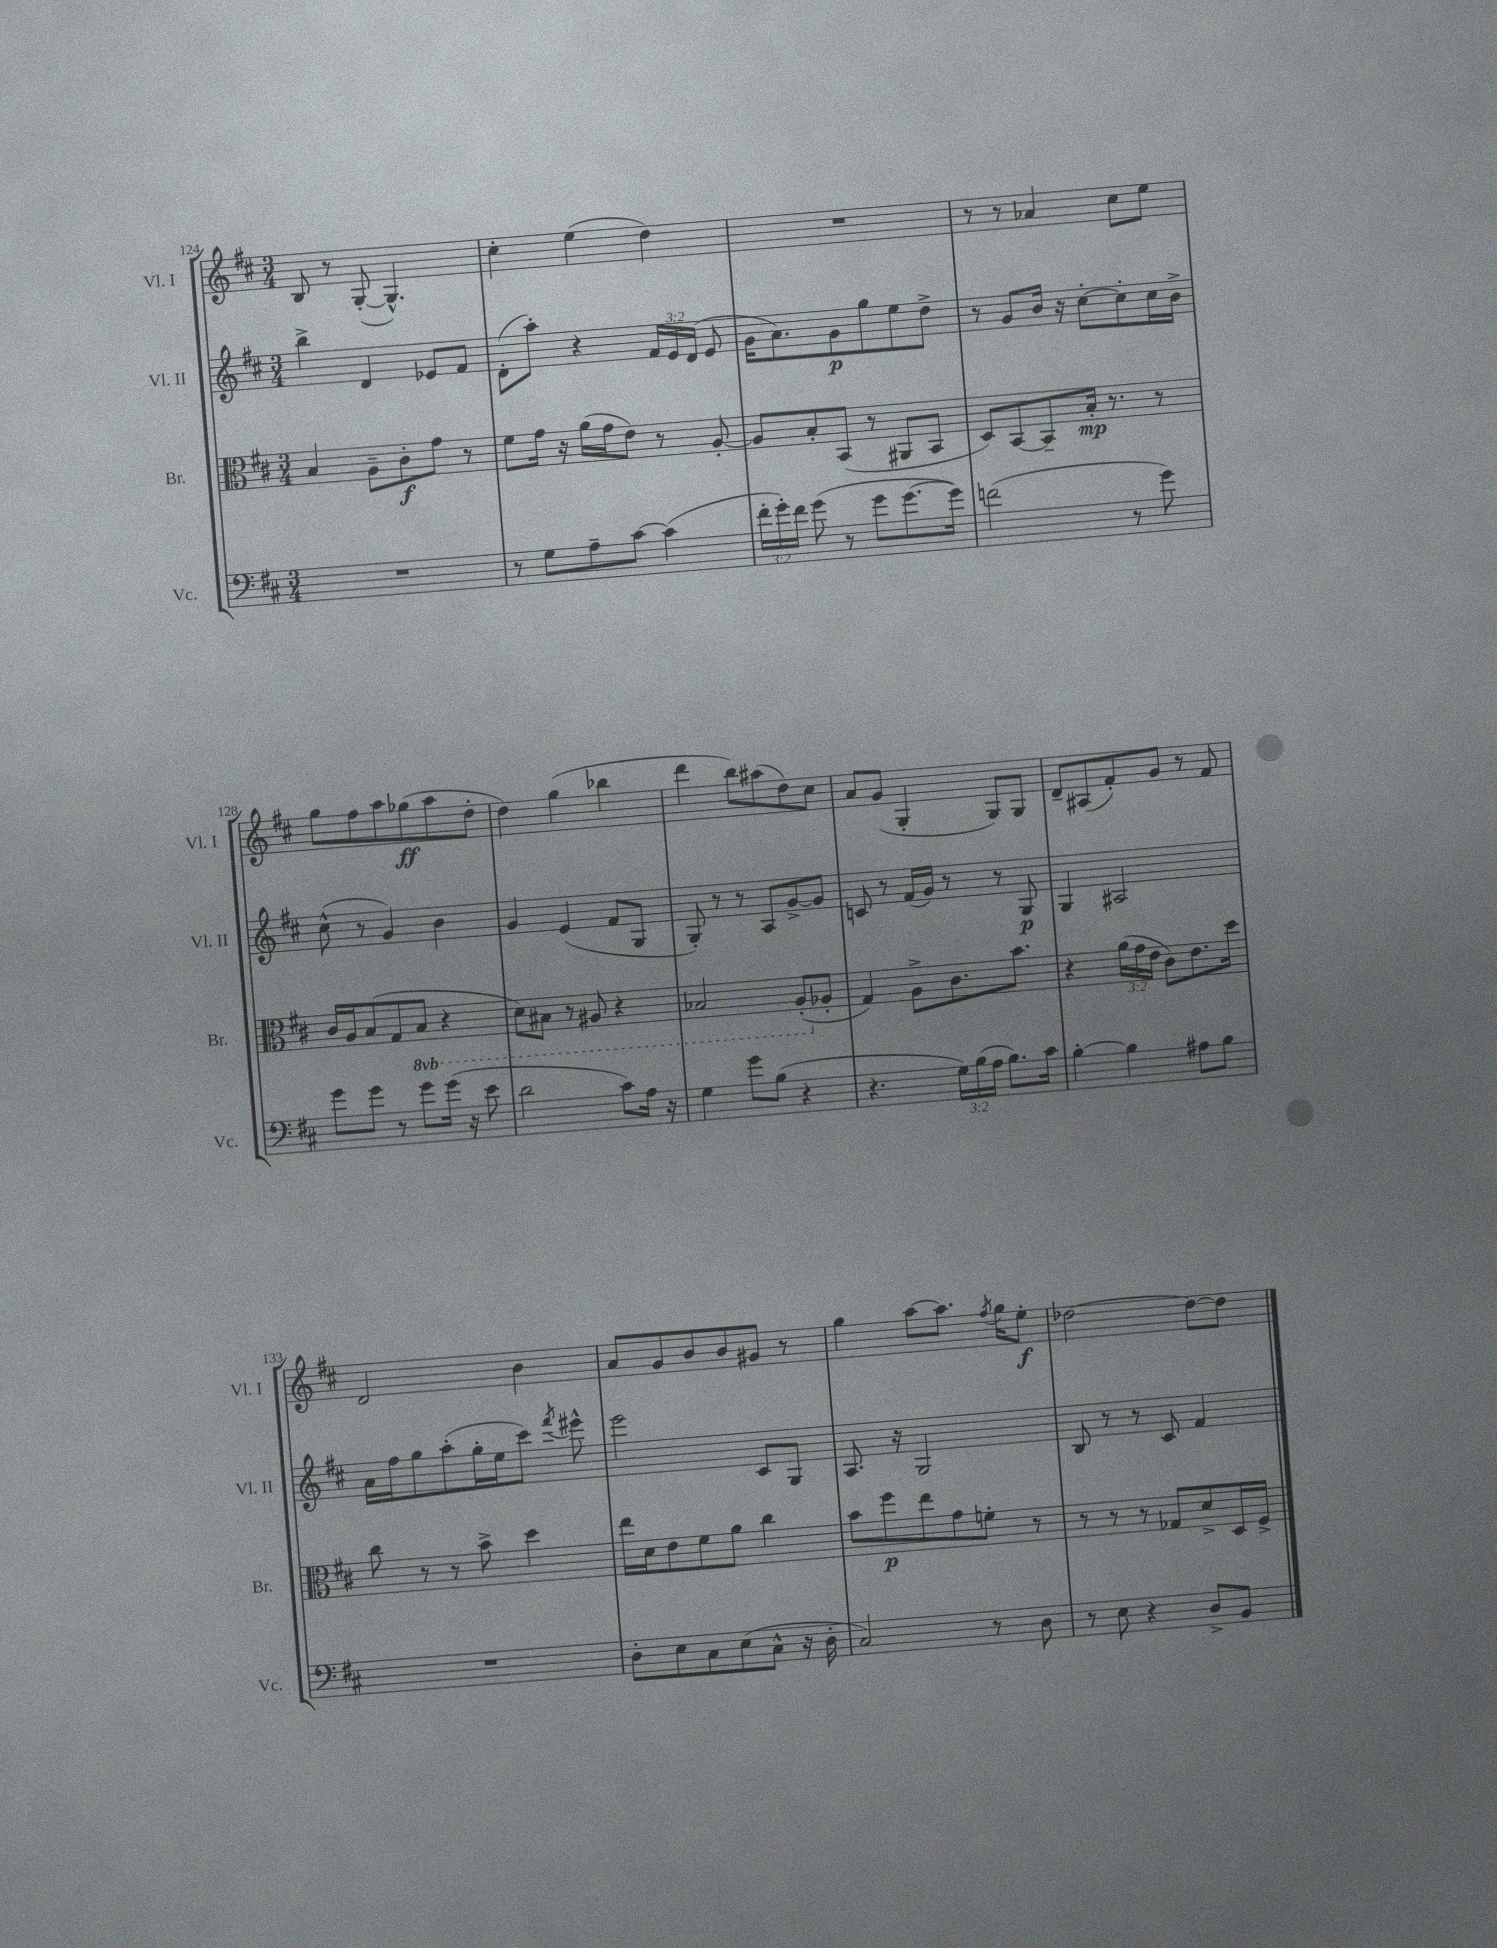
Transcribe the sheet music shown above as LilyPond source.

<<
\new StaffGroup <<
\new Staff = "s0" \with { instrumentName = "Vl. I" shortInstrumentName = "Vl. I" } {
    \clef treble \key d \major \numericTimeSignature \time 3/4
    \autoBeamOff b8 r8 g8~-.( g4.-^) |
    cis''4-. e''4( d''4) |
    R2. |
    r8 r8 aes'4 cis''8[ e''8] |
    g''8[ fis''8 a''8 ges''8\ff( a''8 d''8]-. |
    d''4) g''4( bes''4 |
    d'''4 b''8[) ais''8( d''8) cis''8] |
    a'8[ g'8]( g4-. g8[) g8] |
    d'8[-- ais8( fis'8-.) g'8] r8 fis'8 |
    d'2 b'4 |
    a'8[ g'8 b'8 b'8 gis'8] r8 |
    g''4 a''8[~ a''8.] \acciaccatura { fis''8 } g''16[ e''8]-.\f |
    des''2~ des''8[~ des''8] \bar "|." |
}
\new Staff = "s1" \with { instrumentName = "Vl. II" shortInstrumentName = "Vl. II" } {
    \clef treble \key d \major \numericTimeSignature \time 3/4 \override Staff.TupletNumber.text = #tuplet-number::calc-fraction-text
    \autoBeamOff b''4-> d'4 ees'8[ fis'8] |
    d'8[-.( a''8]-.) r4 \tuplet 3/2 { fis'16[ e'16 d'16]( } e'8 |
    g'16[ a'8.) g'8\p g''8 e''8 d''8]-> |
    r8 g'8[ b'16] r16 cis''8[~-. cis''8-. cis''16 b'16]-> |
    cis''8-^( r8 g'4) b'4 |
    g'4 e'4( fis'8[ g8] |
    g8-.) r8 r8 a8[ g'8~-> g'8] |
    c'8 r8 fis'16[( g'16]) r8 r8 g8\p |
    g4 ais2 |
    a'16[ fis''16 g''8 a''8-.( g''16-. e''16 cis'''8]) \acciaccatura { fis'''8 } eis'''8-^ |
    e'''2 cis'8[ g8] |
    a8. r16 g2 |
    b8 r8 r8 cis'8 fis'4 \bar "|." |
}
\new Staff = "s2" \with { instrumentName = "Br." shortInstrumentName = "Br." } {
    \clef alto \key d \major \numericTimeSignature \time 3/4 \override Staff.TupletNumber.text = #tuplet-number::calc-fraction-text \set Staff.ottavationMarkups = #ottavation-simple-ordinals
    \autoBeamOff b4 a8[-- cis'8-.\f g'8] r8 |
    fis'8[ g'16] r16 a'16[( g'16 e'8]) r8 a8~-. |
    a8[ b8-. b,8]( r8 ais,8[ b,8] |
    d8[) b,8~ b,8-- b16]-.\mp r8. r8 |
    cis'16[ a16 b8( g8 \ottava #-1 b,8] r4 |
    d8[) bis,8] r8 ais,8 r4 |
    bes,2 a,8[-.( \ottava #0 aes8]-. |
    g4) a8[-> cis'8. b'8.] |
    r4 \tuplet 3/2 { a'16[( g'16 e'16] } cis'8[) e'8. d''16] |
    cis''8 r8 r8 b'8-> d''4 |
    e''16[ d'16 e'8 fis'8 a'8] cis''4 |
    b'8[ fis''8\p e''8 g'8 f'8]-. r8 |
    r8 r8 r8 ges8[ d'8-> d16 fis16]-> \bar "|." |
}
\new Staff = "s3" \with { instrumentName = "Vc." shortInstrumentName = "Vc." } {
    \clef bass \key d \major \numericTimeSignature \time 3/4 \override Staff.TupletNumber.text = #tuplet-number::calc-fraction-text
    \autoBeamOff R2. |
    r8 g8[ a8-- cis'8]~ cis'4( |
    \tuplet 3/2 { fis'16[-. g'16-.) fis'16] } g'8( r8 g'8[ g'8.~ g'16]) |
    f'2( r8 g'8) |
    g'8[ g'8] r8 g'8[ g'16]( r16 e'8 |
    d'2 cis'8[) a16] r16 |
    g4 g'8[ b8]( r4 |
    r4. \tuplet 3/2 { g16[) b16( a16] } b8.[) cis'16] |
    b4~-. b4 ais8[ b8] |
    R2. |
    d8[-. e8 cis8 e8( cis8]-^ r16 d16-. |
    cis2) r8 d8 |
    r8 e8 r4 d8[-> b,8] \bar "|." |
}
>>
>>
\layout { \context { \Score currentBarNumber = #124 } }
